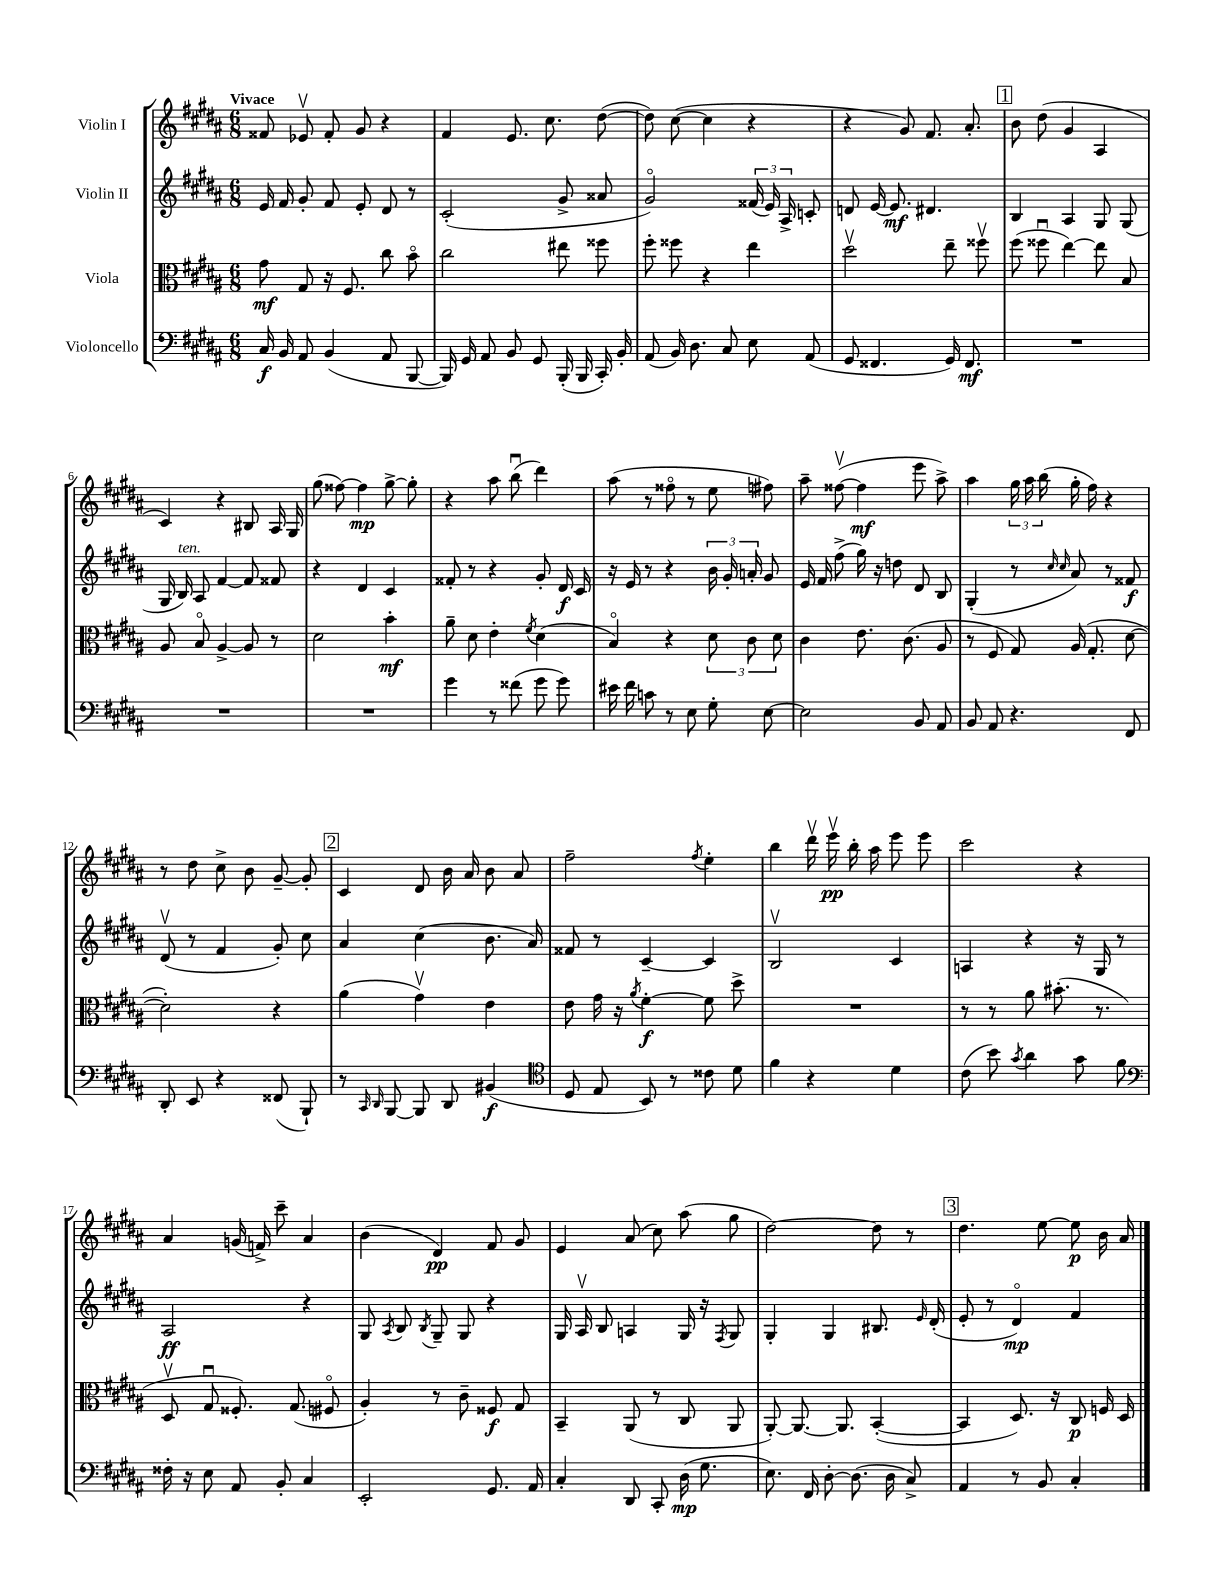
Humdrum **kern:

**kern	**dynam	**kern	**dynam	**kern	**dynam	**kern	**dynam
*part4	*part4	*part3	*part3	*part2	*part2	*part1	*part1
*staff4	*staff4	*staff3	*staff3	*staff2	*staff2	*staff1	*staff1
*I"Violoncello	*	*I"Viola	*	*I"Violin II	*	*I"Violin I	*
*clefF4	*	*clefC3	*	*clefG2	*	*clefG2	*
*k[f#c#g#d#a#]	*	*k[f#c#g#d#a#]	*	*k[f#c#g#d#a#]	*	*k[f#c#g#d#a#]	*
*M6/8	*	*M6/8	*	*M6/8	*	*M6/8	*
=1	=1	=1	=1	=1	=1	=1	=1
!	!	!	!	!	!	!LO:TX:a:B:t=Vivace	!
16C#/	f	8g#\	mf	16e/	.	8f##X/	.
16BB/	.	.	.	16f#/	.	.	.
8AA#/	.	8G#/	.	8g#'/	.	8e-Xv/	.
(4BB/	.	16r	.	8f#/	.	8f##'/	.
.	.	8.F#/	.	.	.	.	.
.	.	.	.	8e'/	.	8g#/	.
8AA#/	.	8cc#\	.	8d#/	.	4r	.
[8BBB/	.	8b\	.	8r	.	.	.
=2	=2	=2	=2	=2	=2	=2	=2
16BBB/])	.	2cc#\	.	(2c#'/	.	4f#/	.
16GG#/	.	.	.	.	.	.	.
8AA#/	.	.	.	.	.	.	.
8BB/	.	.	.	.	.	8.e/	.
8GG#/	.	.	.	.	.	.	.
.	.	.	.	.	.	8.cc#\	.
(16BBB'/	.	8ee#X\	.	8g#^/	.	.	.
16BBB/	.	.	.	.	.	.	.
16CC#'/)	.	8ff##X\	.	8a##X/	.	([8dd#\	.
16BB'/	.	.	.	.	.	.	.
=3	=3	=3	=3	=3	=3	=3	=3
(8AA#/	.	8ff#'\	.	2g#/)	.	8dd#\])	.
16BB/)	.	8ff##X\	.	.	.	([8cc#\	.
8.D#\	.	.	.	.	.	.	.
.	.	4r	.	.	.	4cc#\]	.
8C#/	.	.	.	.	.	.	.
8E\	.	4ee\	.	(24f##X/	.	4r	.
.	.	.	.	24e/)	.	.	.
.	.	.	.	24A#^/	.	.	.
(8AA#/	.	.	.	8cn'/	.	.	.
=4	=4	=4	=4	=4	=4	=4	=4
8GG#/	.	2dd#v\	.	8dn/	.	4r	.
4.FF##X/	.	.	.	[16e/	.	.	.
.	.	.	.	8.e/]	mf	.	.
.	.	.	.	.	.	8g#/)	.
.	.	.	.	4.d#X/	.	8.f#/	.
16GG#/)	.	8ee~\	.	.	.	.	.
8.FF##/	mf	.	.	.	.	8.a#'/	.
.	.	8ff##Xv\	.	.	.	.	.
!!LO:REH:place=s1:t=1
=5	=5	=5	=5	=5	=5	=5	=5
2.r	.	(8ff#\	.	4B/	.	8b\	.
.	.	8ff##Xu\	.	.	.	(8dd#\	.
.	.	[4ee\)	.	4A#/	.	4g#/	.
.	.	8ee\]	.	8G#/	.	4A#/	.
.	.	8B/	.	(8G#/	.	.	.
!!LO:LB:g=z
=6	=6	=6	=6	=6	=6	=6	=6
2.r	.	8A#/	.	16G#/	.	4c#/)	.
!	!	!	!	!LO:TX:a:i:t=ten.	!	!	!
.	.	.	.	16B/)	.	.	.
.	.	8B/	.	8A#/	.	.	.
.	.	[4A#^/	.	[4f#/	.	4r	.
.	.	8A#/]	.	8f#/]	.	8B#X/	.
.	.	8r	.	8f##X/	.	16A#/	.
.	.	.	.	.	.	16G#/	.
=7	=7	=7	=7	=7	=7	=7	=7
2.r	.	2d#\	.	4r	.	(8gg#\	.
.	.	.	.	.	.	[8ff##X\)	.
.	.	.	.	4d#/	.	4ff##\]	mp
.	.	4b'\	mf	4c#/	.	[8gg#^\	.
.	.	.	.	.	.	8gg#'\]	.
=8	=8	=8	=8	=8	=8	=8	=8
4g#\	.	8a#~\	.	8f##X'/	.	4r	.
.	.	8d#\	.	8r	.	.	.
8r	.	4e'\	.	4r	.	8aa#\	.
(8f##X\	.	.	.	.	.	(8bbu\	.
.	.	8qf#/	.	.	.	.	.
8g#\	.	(4d#\	.	8g#'/	.	4ddd#\)	.
8g#\)	.	.	.	16d#/	f	.	.
.	.	.	.	16c#/	.	.	.
=9	=9	=9	=9	=9	=9	=9	=9
16e#X\	.	4B/)	.	16r	.	(8aa#\	.
16f#\	.	.	.	16e/	.	.	.
8cn\	.	.	.	8r	.	8r	.
8r	.	4r	.	4r	.	8ff##X\	.
8E\	.	.	.	.	.	8r	.
8G#'\	.	12d#\	.	24b\	.	8ee\	.
.	.	.	.	24g#'/	.	.	.
.	.	12c#\	.	24an'/	.	.	.
[8E\	.	.	.	8g#/	.	8ff#X\)	.
.	.	12d#\	.	.	.	.	.
=10	=10	=10	=10	=10	=10	=10	=10
2E\]	.	4c#\	.	16e/	.	8aa#~\	.
.	.	.	.	16f#/	.	.	.
.	.	.	.	(8ff#^\	.	([8ff##Xv\	.
.	.	8.e\	.	16gg#\)	.	4ff##\]	mf
.	.	.	.	16r	.	.	.
.	.	.	.	8ddn\	.	.	.
.	.	(8.c#\	.	.	.	.	.
8BB/	.	.	.	8d#/	.	8eee\	.
8AA#/	.	8A#/	.	8B/	.	8aa#^\)	.
=11	=11	=11	=11	=11	=11	=11	=11
8BB/	.	8r	.	(4G#'/	.	4aa#\	.
8AA#/	.	8F#/	.	.	.	.	.
4.r	.	8G#/)	.	8r	.	24gg#\	.
.	.	.	.	.	.	24aa#\	.
.	.	.	.	.	.	(24bb\	.
.	.	.	.	16qqcc#/	.	.	.
.	.	.	.	16qqcc#/	.	.	.
.	.	(16A#/	.	8a#/)	.	16gg#'\	.
.	.	8.G#'/	.	.	.	16ff#\)	.
.	.	.	.	8r	.	4r	.
8FF#/	.	[8d#\	.	8f##X/	f	.	.
!!LO:LB:g=z
=12	=12	=12	=12	=12	=12	=12	=12
8DD#'/	.	2d#'\])	.	(8d#v/	.	8r	.
8EE/	.	.	.	8r	.	8dd#\	.
4r	.	.	.	4f#/	.	8cc#^\	.
.	.	.	.	.	.	8b\	.
(8FF##X/	.	4r	.	8g#'/)	.	[8g#~/	.
8BBB`/)	.	.	.	8cc#\	.	8g#'/]	.
!!LO:REH:place=s1:t=2
=13	=13	=13	=13	=13	=13	=13	=13
8r	.	(4a#\	.	4a#/	.	4c#/	.
16qqCC#/	.	.	.	.	.	.	.
16qqDD#/	.	.	.	.	.	.	.
[8BBB/	.	.	.	.	.	.	.
8BBB/]	.	4g#v\)	.	(4cc#\	.	8d#/	.
8DD#/	.	.	.	.	.	16b\	.
.	.	.	.	.	.	16a#/	.
(4BB#X/	f	4e\	.	8.b\	.	8b\	.
.	.	.	.	.	.	8a#/	.
.	.	.	.	16a#/)	.	.	.
=14	=14	=14	=14	=14	=14	=14	=14
*clefC4	*	*	*	*	*	*	*
8D#/	.	8e\	.	8f##X/	.	2ff#~\	.
8E/	.	16g#\	.	8r	.	.	.
.	.	16r	.	.	.	.	.
.	.	8qa#/	.	.	.	.	.
8BB/)	.	[4f#'\	f	[4c#~/	.	.	.
8r	.	.	.	.	.	.	.
.	.	.	.	.	.	8qff#/	.
8c##X\	.	8f#\]	.	4c#/]	.	4ee'\	.
8d#\	.	8dd#^\	.	.	.	.	.
=15	=15	=15	=15	=15	=15	=15	=15
4f#\	.	2.r	.	2Bv/	.	4bb\	.
4r	.	.	.	.	.	16ddd#v\	.
.	.	.	.	.	.	16eeev\	pp
.	.	.	.	.	.	16bb'\	.
.	.	.	.	.	.	16aa#\	.
4d#\	.	.	.	4c#/	.	8eee\	.
.	.	.	.	.	.	8eee\	.
=16	=16	=16	=16	=16	=16	=16	=16
(8c#\	.	8r	.	4An/	.	2ccc#\	.
8b\)	.	8r	.	.	.	.	.
8qg#/	.	.	.	.	.	.	.
4a#\	.	8a#\	.	4r	.	.	.
.	.	(8.b#X'\	.	.	.	.	.
8g#\	.	.	.	16r	.	4r	.
.	.	8.r	.	16G#/	.	.	.
8f#\	.	.	.	8r	.	.	.
!!LO:LB:g=z
=17	=17	=17	=17	=17	=17	=17	=17
*clefF4	*	*	*	*	*	*	*
16F##X'\	.	8D#v/	.	2A#/	ff	4a#/	.
16r	.	.	.	.	.	.	.
8E\	.	8G#u/	.	.	.	.	.
8AA#/	.	8.F##X'/)	.	.	.	(16gn/	.
.	.	.	.	.	.	16fn^/)	.
8BB'/	.	.	.	.	.	8ccc#~\	.
.	.	(8.G#/	.	.	.	.	.
4C#/	.	.	.	4r	.	4a#/	.
.	.	8F#X/	.	.	.	.	.
=18	=18	=18	=18	=18	=18	=18	=18
2EE'/	.	4A#'/)	.	8G#/	.	(4b\	.
.	.	.	.	8qA#/	.	.	.
.	.	.	.	8B/	.	.	.
.	.	.	.	8qB/	.	.	.
.	.	8r	.	8G#~/	.	4d#/)	pp
.	.	8c#~\	.	8G#/	.	.	.
8.GG#/	.	8F##X/	f	4r	.	8f#/	.
.	.	8G#/	.	.	.	8g#/	.
16AA#/	.	.	.	.	.	.	.
=19	=19	=19	=19	=19	=19	=19	=19
4C#'/	.	4BB~/	.	16G#/	.	4e/	.
.	.	.	.	16A#v/	.	.	.
.	.	.	.	8B/	.	.	.
8DD#/	.	(8AA#/	.	4An/	.	(8a#/	.
8CC#'/	.	8r	.	.	.	8cc#\)	.
(16D#\	mp	8C#/	.	16G#/	.	(8aa#\	.
8.G#\	.	.	.	16r	.	.	.
.	.	.	.	8qF#/	.	.	.
.	.	8AA#/	.	8G#/	.	8gg#\	.
=20	=20	=20	=20	=20	=20	=20	=20
8.E\)	.	[8AA#'/)	.	4G#'/	.	[2dd#\)	.
.	.	8.AA#/_	.	.	.	.	.
16FF#/	.	.	.	.	.	.	.
[8D#'\	.	.	.	4G#/	.	.	.
.	.	8.AA#/]	.	.	.	.	.
(8.D#\]	.	.	.	.	.	.	.
.	.	([4BB'/	.	8.B#X/	.	8dd#\]	.
16D#\	.	.	.	.	.	.	.
8C#^/)	.	.	.	.	.	8r	.
.	.	.	.	16qqe/	.	.	.
.	.	.	.	(16d#'/	.	.	.
!!LO:REH:place=s1:t=3
=21	=21	=21	=21	=21	=21	=21	=21
4AA#/	.	4BB/]	.	8e'/	.	4.dd#\	.
.	.	.	.	8r	.	.	.
8r	.	8.D#/)	.	4d#/)	mp	.	.
8BB/	.	.	.	.	.	[8ee\	.
.	.	16r	.	.	.	.	.
4C#'/	.	8C#/	p	4f#/	.	8ee\]	p
.	.	16Fn/	.	.	.	16b\	.
.	.	16D#/	.	.	.	16a#/	.
==	==	==	==	==	==	==	==
*-	*-	*-	*-	*-	*-	*-	*-
